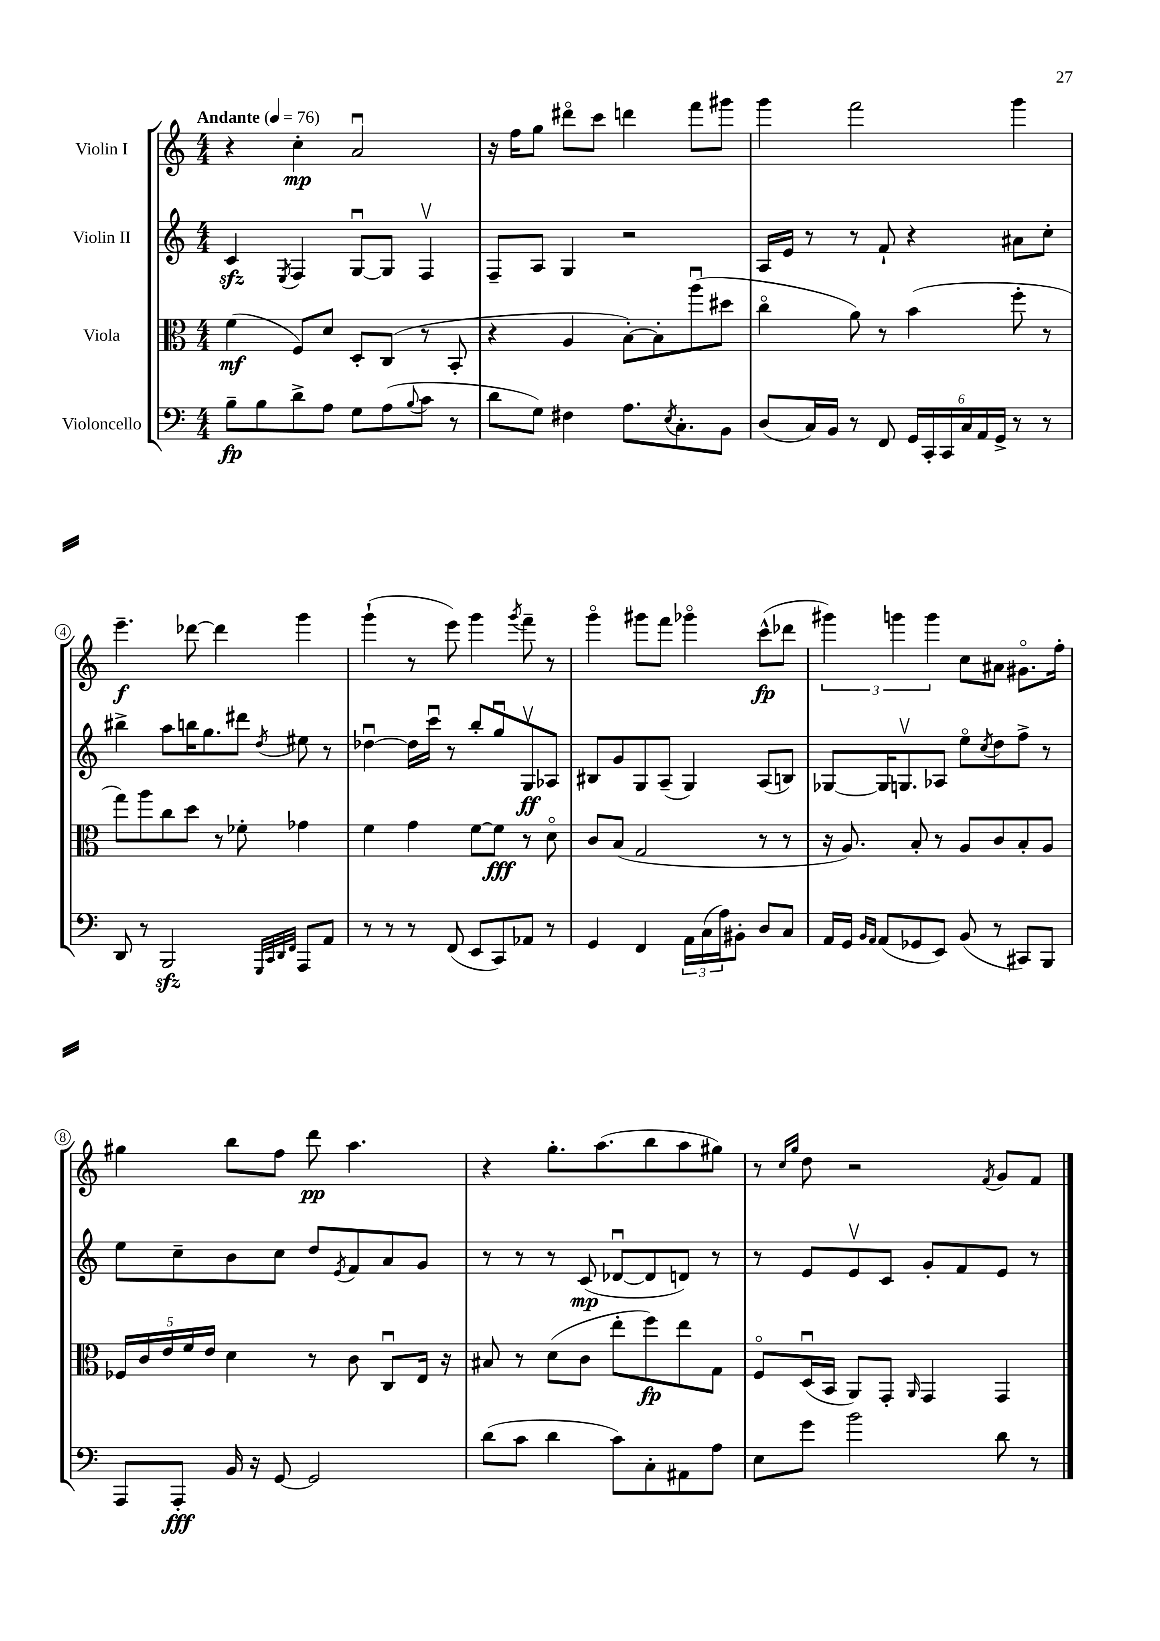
<<
\new StaffGroup <<
\new Staff = "s0" \with { instrumentName = "Violin I" } {
    \clef treble \key c \major \numericTimeSignature \time 4/4 \tempo "Andante" 4 = 76
    r4 c''4-.\mp a'2\downbow |
    r16 f''16 g''8 dis'''8\flageolet c'''8 d'''4 f'''8 gis'''8 |
    g'''4 f'''2 g'''4 |
    e'''4.--\f des'''8~ des'''4 g'''4 |
    g'''4-!( r8 e'''8) g'''4 \acciaccatura { g'''8 } f'''8-- r8 |
    g'''4\flageolet gis'''8 f'''8 ges'''4\flageolet c'''8-^\fp( des'''8 |
    \tuplet 3/2 { gis'''4) g'''4 g'''4 } c''8 ais'8 gis'8.\flageolet f''16-. |
    gis''4 b''8 f''8 d'''8\pp a''4. |
    r4 g''8.-. a''8.( b''8 a''8 gis''8) |
    r8 \grace { c''16 g''16 } d''8 r2 \acciaccatura { f'8 } g'8 f'8 \bar "|." |
}
\new Staff = "s1" \with { instrumentName = "Violin II" } {
    \clef treble \key c \major \numericTimeSignature \time 4/4
    c'4\sfz \acciaccatura { e8 } f4 g8~\downbow g8 f4\upbow |
    f8-- a8 g4 r2 |
    a16 e'16 r8 r8 f'8-! r4 ais'8 c''8-. |
    bis''4-> a''8 b''16 g''8. dis'''8 \acciaccatura { d''8 } eis''8 r8 |
    des''4~\downbow des''16 c'''16\downbow r8 b''8-. g''8\downbow g8\upbow\ff aes8 |
    bis8 g'8 g8 a8--( g4) a8( b8) |
    ges8~ ges16 g8.\upbow aes8 e''8\flageolet \acciaccatura { c''8 } d''8 f''8-> r8 |
    e''8 c''8-- b'8 c''8 d''8 \acciaccatura { e'8 } f'8 a'8 g'8 |
    r8 r8 r8 c'8\mp( des'8~\downbow des'8 d'8) r8 |
    r8 e'8 e'8\upbow c'8 g'8-. f'8 e'8 r8 \bar "|." |
}
\new Staff = "s2" \with { instrumentName = "Viola" } {
    \clef alto \key c \major \numericTimeSignature \time 4/4
    f'4\mf( f8) d'8 d8-. c8( r8 b,8-. |
    r4 a4 b8~-.) b8-. a''8\downbow( dis''8 |
    c''4\flageolet a'8) r8 b'4( f''8-. r8 |
    g''8) a''8 c''8 d''8 r8 fes'8-. ges'4 |
    f'4 g'4 f'8~ f'8\fff r8 d'8\flageolet |
    c'8 b8( g2 r8 r8 |
    r16 a8.) b8-. r8 a8 c'8 b8-. a8 |
    \tuplet 5/4 { fes16 c'16 e'16 f'16 e'16 } d'4 r8 c'8 c8\downbow e16 r16 |
    bis8 r8 d'8( c'8 e''8-. f''8\fp) e''8 g8 |
    f8\flageolet d16\downbow( b,16 a,8) g,8-. \grace { a,16 } g,4 g,4 \bar "|." |
}
\new Staff = "s3" \with { instrumentName = "Violoncello" } {
    \clef bass \key c \major \numericTimeSignature \time 4/4
    b8--\fp b8 d'8-> a8 g8 a8( \appoggiatura { b8 } c'8 r8 |
    d'8 g8) fis4 a8. \acciaccatura { e8 } c8.-. b,8 |
    d8( c16) b,16 r8 f,8 \tuplet 6/4 { g,16 c,16-. c,16 c16 a,16 g,16-> } r8 r8 |
    d,8 r8 b,,2\sfz \grace { g,,32 c,32 d,32 f,32 } a,,8 a,8 |
    r8 r8 r8 f,8( e,8 c,8) aes,8 r8 |
    g,4 f,4 \tuplet 3/2 { a,16 c16( a16) } bis,8-. d8 c8 |
    a,16 g,16 \grace { b,16 a,16 } a,8( ges,8 e,8) b,8( r8 cis,8) b,,8 |
    a,,8 a,,8-.\fff b,16 r16 g,8~ g,2 |
    d'8( c'8 d'4 c'8) c8-. ais,8 a8 |
    e8 g'8 b'2 d'8 r8 \bar "|." |
}
>>
>>
\layout { \context { \Score \override BarNumber.stencil = #(make-stencil-circler 0.1 0.3 ly:text-interface::print) } }
